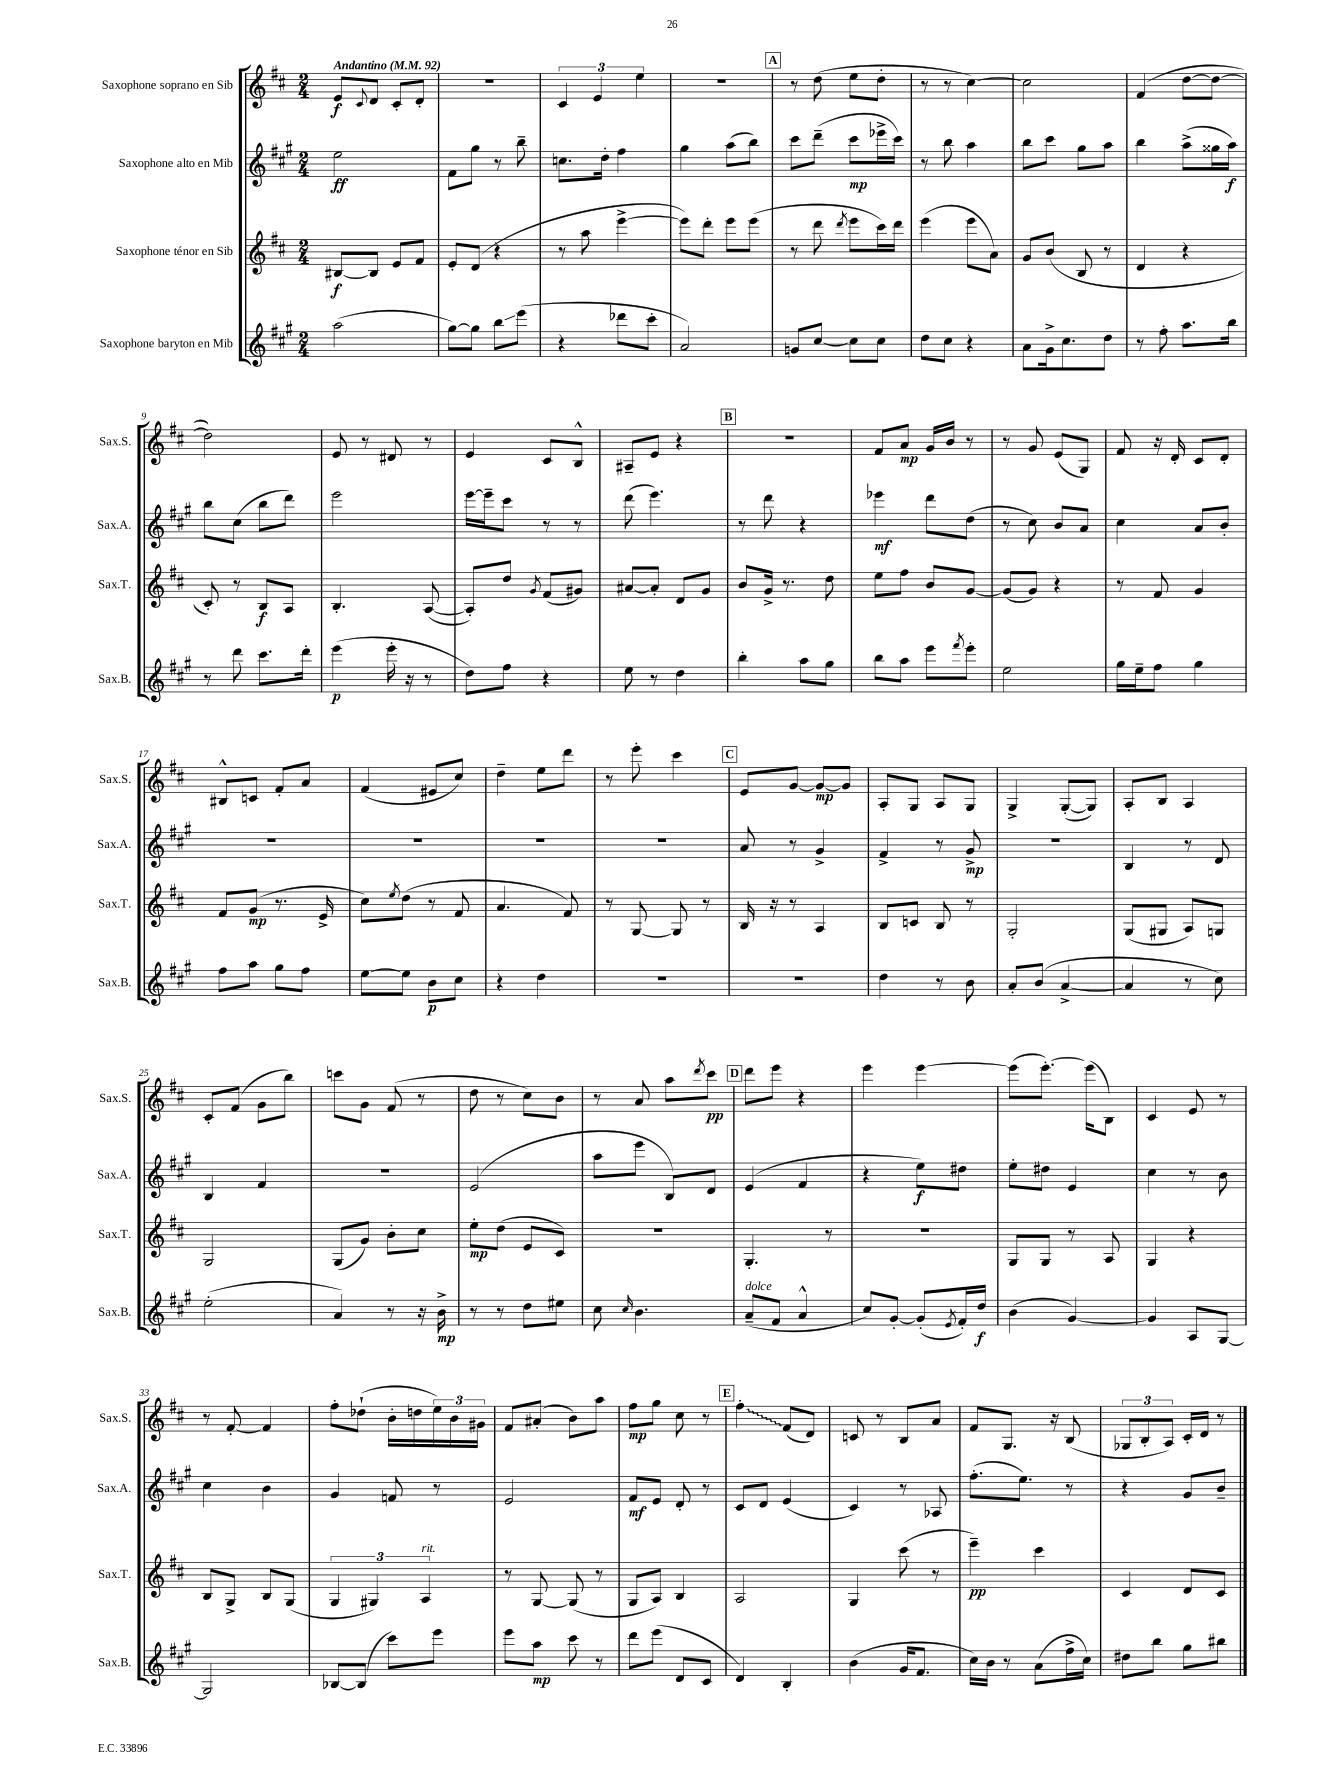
<<
\new StaffGroup <<
\new Staff = "s0" \with { instrumentName = "Saxophone soprano en Sib" shortInstrumentName = "Sax.S." } {
    \clef treble \key d \major \numericTimeSignature \time 2/4 \tempo "Andantino" 4 = 92
    e'8\f \appoggiatura { cis'8 } d'8 cis'8-. d'8-. |
    r2 |
    \tuplet 3/2 { cis'4 e'4 e''4 } |
    r2 |
    \mark \markup { \box "A" } r8 d''8( e''8 d''8-. |
    r8 r8 cis''4~) |
    cis''2 |
    fis'4( d''8~ d''8~ |
    d''2) |
    e'8 r8 dis'8 r8 |
    e'4 cis'8 b8-^ |
    ais8-- e'8 r4 |
    \mark \markup { \box "B" } R2 |
    fis'8 a'8\mp g'16 b'16 r8 |
    r8 g'8 e'8( g8) |
    fis'8 r16 d'16-. cis'8 d'8-. |
    bis8-^ c'8 fis'8-. a'8 |
    fis'4( eis'8 cis''8) |
    d''4-- e''8 d'''8 |
    r8 e'''8-. cis'''4 |
    \mark \markup { \box "C" } e'8 g'8~ g'8~\mp g'8 |
    a8-. g8 a8 g8 |
    g4-> g8~-.( g8) |
    a8-. b8 a4 |
    cis'8-. fis'8( g'8 b''8) |
    c'''8 g'8 fis'8( r8 |
    d''8 r8 cis''8) b'8 |
    r8 a'8 a''8 \acciaccatura { d'''8 } cis'''8\pp |
    \mark \markup { \box "D" } d'''8 e'''8 r4 |
    e'''4 e'''4~ |
    e'''8( e'''8.~-.) e'''16( b8) |
    cis'4 e'8 r8 |
    r8 fis'8~-. fis'4 |
    fis''8-. des''8-!( b'16-. d''16 \tuplet 3/2 { e''16) b'16 gis'16 } |
    fis'8 ais'8-.( b'8) a''8 |
    fis''8\mp g''8 cis''8 r8 |
    \mark \markup { \box "E" } \once \override Glissando.style = #'zigzag fis''4-.\glissando fis'8( d'8) |
    c'8 r8 b8 a'8 |
    fis'8 g8. r16 b8( |
    \tuplet 3/2 { ges8 b8-. a8) } cis'16-. d'16 r8 \bar "|." |
}
\new Staff = "s1" \with { instrumentName = "Saxophone alto en Mib" shortInstrumentName = "Sax.A." } {
    \clef treble \key a \major \numericTimeSignature \time 2/4
    e''2\ff |
    fis'8 gis''8 r8 b''8-- |
    c''8. d''16-. fis''4 |
    gis''4 a''8( b''8) |
    \mark \markup { \box "A" } cis'''8 d'''8--( cis'''8\mp ees'''16-> cis'''16) |
    r8 b''8 a''4 |
    b''8 cis'''8 gis''8 a''8 |
    b''4 a''8->( gisis''16 a''16\f) |
    b''8 cis''8( b''8 d'''8) |
    e'''2 |
    e'''16~ e'''16-- cis'''8 r8 r8 |
    d'''8( e'''4.) |
    \mark \markup { \box "B" } r8 d'''8 r4 |
    ees'''4\mf d'''8 d''8( |
    r8 cis''8) b'8 a'8 |
    cis''4 a'8 b'8-. |
    R2 |
    R2 |
    R2 |
    R2 |
    \mark \markup { \box "C" } a'8 r8 gis'4-> |
    fis'4-> r8 gis'8->\mp |
    R2 |
    b4 r8 d'8 |
    b4 fis'4 |
    R2 |
    e'2( |
    a''8 e'''8 b8) d'8 |
    \mark \markup { \box "D" } e'4( fis'4 |
    r4 e''8\f) dis''8 |
    e''8-. dis''8 e'4 |
    cis''4 r8 b'8 |
    cis''4 b'4 |
    gis'4 f'8 r8 |
    e'2 |
    fis'8\mf e'8 d'8-. r8 |
    \mark \markup { \box "E" } cis'8 d'8 e'4( |
    cis'4) r8 aes8 |
    fis''8.-.( e''8.) r8 |
    r4 gis'8 b'8-- \bar "|." |
}
\new Staff = "s2" \with { instrumentName = "Saxophone ténor en Sib" shortInstrumentName = "Sax.T." } {
    \clef treble \key d \major \numericTimeSignature \time 2/4
    bis8~\f bis8 e'8 fis'8 |
    e'8-. d'8( r4 |
    r8 a''8 e'''4~-> |
    e'''8) d'''8-. e'''8 e'''8( |
    \mark \markup { \box "A" } r8 d'''8 \acciaccatura { d'''8 } e'''8 cis'''16) d'''16 |
    e'''4( e'''8 a'8) |
    g'8 b'8( b8 r8 |
    d'4 r4 |
    cis'8-.) r8 b8\f a8 |
    b4.-. a8~( |
    a8-.) d''8 \acciaccatura { g'8 } fis'8( gis'8) |
    ais'8~ ais'8-. d'8 g'8 |
    \mark \markup { \box "B" } b'8 g'16-> r8. d''8 |
    e''8 fis''8 b'8 g'8~ |
    g'8( g'8) r4 |
    r8 fis'8 g'4 |
    fis'8 g'8\mp( r8. e'16-> |
    cis''8) \acciaccatura { e''8 } d''8( r8 fis'8 |
    a'4. fis'8) |
    r8 g8~ g8 r8 |
    \mark \markup { \box "C" } b16 r16 r8 a4 |
    b8 c'8 b8 r8 |
    g2-. |
    g8( gis8 a8) g8 |
    g2 |
    g8( g'8) b'8-. cis''8 |
    e''8-.\mp d''8( e'8 cis'8) |
    R2 |
    \mark \markup { \box "D" } g4.-. r8 |
    r2 |
    g8 g8 r8 a8 |
    g4 r4 |
    b8 g8-> b8 g8( |
    \tuplet 3/2 { g4 gis4) a4^\markup { \italic "rit." } } |
    r8 g8~ g8( r8 |
    g8 a8) b4 |
    \mark \markup { \box "E" } a2 |
    g4 cis'''8( r8 |
    e'''4--\pp) cis'''4 |
    cis'4 d'8 cis'8 \bar "|." |
}
\new Staff = "s3" \with { instrumentName = "Saxophone baryton en Mib" shortInstrumentName = "Sax.B." } {
    \clef treble \key a \major \numericTimeSignature \time 2/4
    a''2( |
    gis''8~) gis''8 b''8\glissando e'''8( |
    r4 des'''8 cis'''8-. |
    a'2) |
    \mark \markup { \box "A" } g'8 cis''8~ cis''8 cis''8 |
    d''8 cis''8 r4 |
    a'8 gis'16-> cis''8. d''8 |
    r8 fis''8-. a''8. b''16 |
    r8 d'''8 cis'''8. d'''16-. |
    e'''4\p( e'''16-. r16 r8 |
    d''8) fis''8 r4 |
    e''8 r8 d''4 |
    \mark \markup { \box "B" } b''4-. a''8 gis''8 |
    b''8 a''8 e'''8 \acciaccatura { fis'''8 } e'''8-. |
    e''2 |
    gis''16 e''16-- fis''8 gis''4 |
    fis''8 a''8 gis''8 fis''8 |
    e''8~ e''8 b'8\p cis''8 |
    r4 d''4 |
    R2 |
    \mark \markup { \box "C" } R2 |
    d''4 r8 b'8 |
    a'8-. b'8( a'4~-> |
    a'4 r8 cis''8) |
    e''2-.( |
    a'4) r8 r16 b'16->\mp |
    r8 r8 d''8 eis''8 |
    cis''8 \grace { cis''16 } b'4. |
    \mark \markup { \box "D" } a'8--^\markup { \italic "dolce" }( fis'8 a'4-^ |
    cis''8) gis'8~-. gis'8-.( \acciaccatura { e'8 } fis'16-.) d''16\f |
    b'4( gis'4~) |
    gis'4 a8 gis8~ |
    gis2 |
    bes8~ bes8( cis'''8) e'''8 |
    e'''8 a''8\mp cis'''8 r8 |
    d'''8 e'''8( d'8 cis'8 |
    \mark \markup { \box "E" } d'4) b4-. |
    b'4( gis'16 fis'8. |
    cis''16) b'16 r8 a'8( fis''16-> cis''16) |
    dis''8 b''8 gis''8 bis''8 \bar "|." |
}
>>
>>
